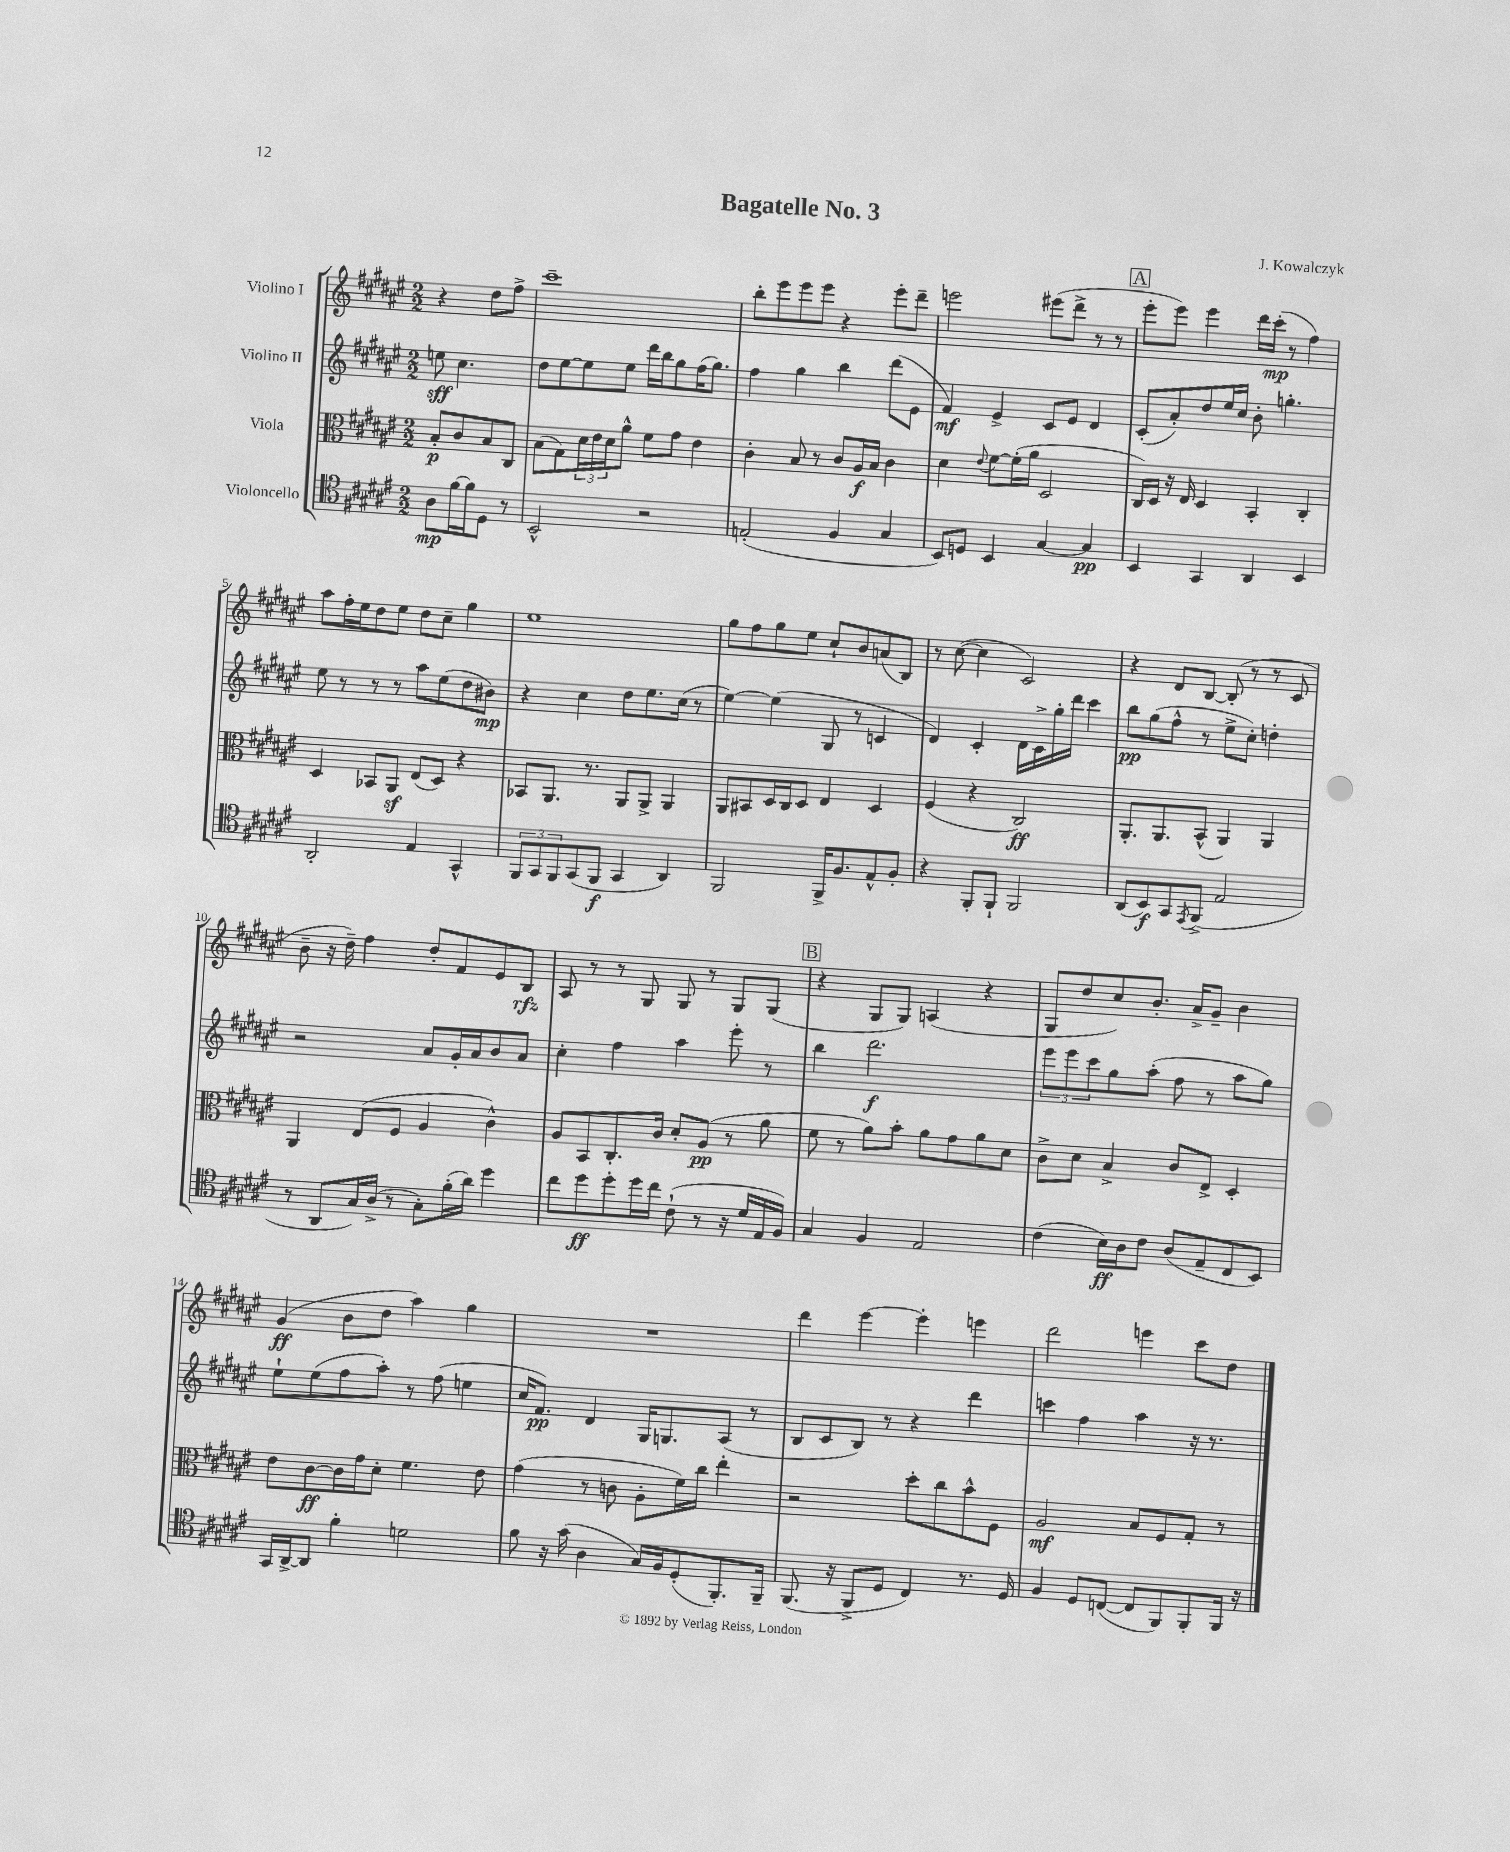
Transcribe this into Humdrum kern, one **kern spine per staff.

**kern	**kern	**kern	**kern
*staff4	*staff3	*staff2	*staff1
*clefC4	*clefC3	*clefG2	*clefG2
*k[f#c#g#d#a#e#]	*k[f#c#g#d#a#e#]	*k[f#c#g#d#a#e#]	*k[f#c#g#d#a#e#]
*M2/2	*M2/2	*M2/2	*M2/2
8A#\L	8B'/L	8ee\	4r
[16f#\L	8c#/	4.cc#\	.
16f#\]J	.	.	.
8D#\J	8B/	.	8dd#\L
8r	8C#/J	.	8ff#^\J
=	=	=	=
2BB^^/	(8B\L	8dd#\L	1ccc#~
.	8G#\)	[8ee#\	.
.	24d#\L	8ee#\]	.
.	24e#\	.	.
.	24d#\J	.	.
.	8a#^^\J	8ee#\J	.
2r	8f#\L	16ddd#\LL	.
.	.	16bb\J	.
.	8g#\J	8gg#\	.
.	4e#\	(16ff#\K	.
.	.	8.gg#\J)	.
=	=	=	=
(2E'/	4c#'\	4ff#\	8bb'\L
.	.	.	8eee#\
.	8B/	4gg#\	8eee#\
.	8r	.	8eee#\J
4F#/	8c#/L	4bb\	4r
.	16A#/L	.	.
.	16B/JJ	.	.
4G#/	4c#\	(8ddd#\L	8eee#'\L
.	.	8e#\J	8ddd#~\J
=	=	=	=
8BB/L)	4d#\	4f#/)	2eee\
8D/J	.	.	.
.	8qqe#/	.	.
4BB/	[8f#\L	4e#^/	.
.	(16f#'\]L	.	.
.	16a#\JJ	.	.
[4G#/	2D#/	8c#/L	(8eee#\L
.	.	8e#/J	8ddd#^\J
4G#/]	.	4d#/	8r
.	.	.	8r
=	=	=	=
4BB/	16C#/LL)	(8c#'/L	8eee#'\L
.	16D#/JJ	.	.
.	16r	8a#'/)	8eee#\J)
.	16E#/	.	.
4GG#/	4D#/	8dd#/	4eee#\
.	.	16ee#/L	.
.	.	16cc#/JJ	.
4AA#/	4BB'/	8b'\	16ddd#\LL
.	.	.	(16ccc#'\JJ
.	.	4.gg'\	8r
4BB/	4C#'/	.	4ff#\)
=	=	=	=
2AA#'/	4D#/	8ee#\	8aa#\L
.	.	8r	16ff#'\L
.	.	.	16ee#\J
.	8BB-/L	8r	8dd#\
.	8AA#/J	8r	8ee#\J
4E#/	(8E#/L	8aa#\L	8dd#\L
.	8D#/J)	(8ee#\	8cc#~\J
4GG#^^/	4r	8dd#\	4gg#\
.	.	8b#\J)	.
=	=	=	=
12FF#/L	8BB-/L	4r	1ee#
12GG#/	.	.	.
.	8.AA#/J	.	.
12FF#/	.	.	.
(8GG#/	.	4cc#\	.
.	8.r	.	.
8FF#/J	.	.	.
4GG#/	8AA#/L	8dd#\L	.
.	8AA#^/J	8.ee#\	.
4AA#/)	4AA#/	.	.
.	.	(16cc#\Jk	.
.	.	8r	.
=	=	=	=
2FF#/	8AA#/L	[4ee#\)	8gg#\L
.	8BB#/	.	8ff#\
.	16D#/L	(4ee#\]	8gg#\
.	16C#/J	.	.
.	8D#/J	.	8ee#\J
16FF#^/LK	4E#/	8G#/	8cc#`/L
8.F#/	.	.	.
.	.	8r	8b/
8E#^^/	4D#/	4c/	(8a/
8F#'/J	.	.	8B/J)
=	=	=	=
4r	(4F#/	4d#/)	8r
.	.	.	([8cc#\
8FF#'/L	4r	4c#'/	4cc#\]
8FF#`/J	.	.	.
2FF#/	2C#/)	16d#\LL	2c#/)
.	.	16c#^\	.
.	.	16gg#'\	.
.	.	16ddd#\JJ	.
.	.	4ccc#\	.
=	=	=	=
(8AA#/L	8.AA#'/L	8bb\L	4r
8BB/)	.	(8gg#\	.
.	8.AA#/	.	.
8GG#/	.	8ff#^^\J	8d#/L
8qEE#/	.	.	.
(8FF#^/J	(8BB^^/J	8r	[8B/J
2E#/	4AA#/)	8ee#^\L	(8B'/]
.	.	8cc#'\J)	8r
.	4AA#/	4dd'\	8r
.	.	.	8c#/
=	=	=	=
8r	4AA#/	2r	8b~\
8AA#/L	.	.	16r
.	.	.	16dd#~\)
16G#/L)	(8E#/L	.	4ff#\
(16A#^/JJ	.	.	.
8r	8F#/J	.	.
8G#'\L)	4A#/	8a#/L	8dd#'/L
(16f#'\L	.	16g#'/L	8f#/
16a#\JJ)	.	16a#/J	.
4dd#\	4c#^^\)	8b/	8e#/
.	.	8a#/J	8B/J
=	=	=	=
8cc#\L	8A#/L	4cc#'\	8A#/
8dd#\	8BB/	.	8r
8dd#'\	8.C#'/	4ff#\	8r
16dd#\L	.	.	8G#/
16cc#\JJ	16c#/Jk	.	.
(8c#`\	8d#'/L	4aa#\	8G#/
8r	(8A#/J	.	8r
16r	8r	8eee#'\	8G#/L
16d#/LL	.	.	.
16E#/	8a#\	8r	(8G#/J
16F#/JJ)	.	.	.
=	=	=	=
4G#/	8f#\	4bb\	4r
.	8r	.	.
4F#/	8a#\L)	2.ddd#\	8G#/L
.	8b'\J	.	8G#/J)
2E#/	8a#\L	.	(4A/
.	8g#\	.	.
.	8a#\	.	4r
.	8d#\J	.	.
=	=	=	=
(4c#\	8c#^\L	12eee#\L	8G#/L
.	.	12eee#\	.
.	8d#\J	.	8dd#/
.	.	12ccc#\	.
16B\LL)	4B^/	8gg#\	8cc#/)
16A#\J	.	.	.
8c#\J	.	(8aa#'\J	8.b'/J
(8A#/L	8c#/L	8ff#\	.
.	.	.	16a#^/LK
8E#~/	8E#^/J	8r	8g#~/J
8C#/	4D#'/	8aa#\L	4b\
8BB/J)	.	8gg#\J)	.
=	=	=	=
16GG#/LL	8e#\L	8ee#`\L	(4g#/
[16AA#^/J	.	.	.
8AA#/]J	[8c#\	(8ee#\	.
4f#'\	16c#\]L	8ff#\	8b\L
.	16g#\J	.	.
.	8d#'\J	8aa#'\J)	8dd#\J
2d\	4.f#\	8r	4aa#\)
.	.	(8ff#\	.
.	.	4ee\	4gg#\
.	8e#\	.	.
=	=	=	=
8f#\	(4g#\	16cc#/LK	1r
.	.	8.f#/J)	.
16r	.	.	.
(16g#\	.	.	.
4A#\	8r	4d#/	.
.	8c\	.	.
16G#/LL)	8A#'\L	16G#/LK	.
16F#/J	.	8.G/	.
(8D#'/	16f#\L)	.	.
.	16cc#\JJ	.	.
8.FF#'/)	4ee#'\	(8A#/J	.
.	.	8r	.
16FF#~/Jk	.	.	.
=	=	=	=
(8.FF#/	2r	8B/L	4ddd#\
.	.	8c#/	.
16r	.	.	.
8FF#^/L	.	8B/J)	[4eee#\
8D#/J	.	8r	.
4C#/)	8dd#'\L	4r	4eee#'\]
.	8cc#\	.	.
8.r	8b^^\	4ddd#\	4eee\
.	8F#\J	.	.
16D#/	.	.	.
=	=	=	=
4F#/	2A#/	4ccc\	2ddd#\
8D#/L	.	4ff#\	.
([8C/J	.	.	.
8C/]L	8B/L	4aa#\	4eee\
8FF#/)	8F#/	.	.
8FF#'/	8G#'/J	16r	8ccc#\L
.	.	8.r	.
16FF#/Jk	8r	.	8dd#\J
16r	.	.	.
==	==	==	==
*-	*-	*-	*-
